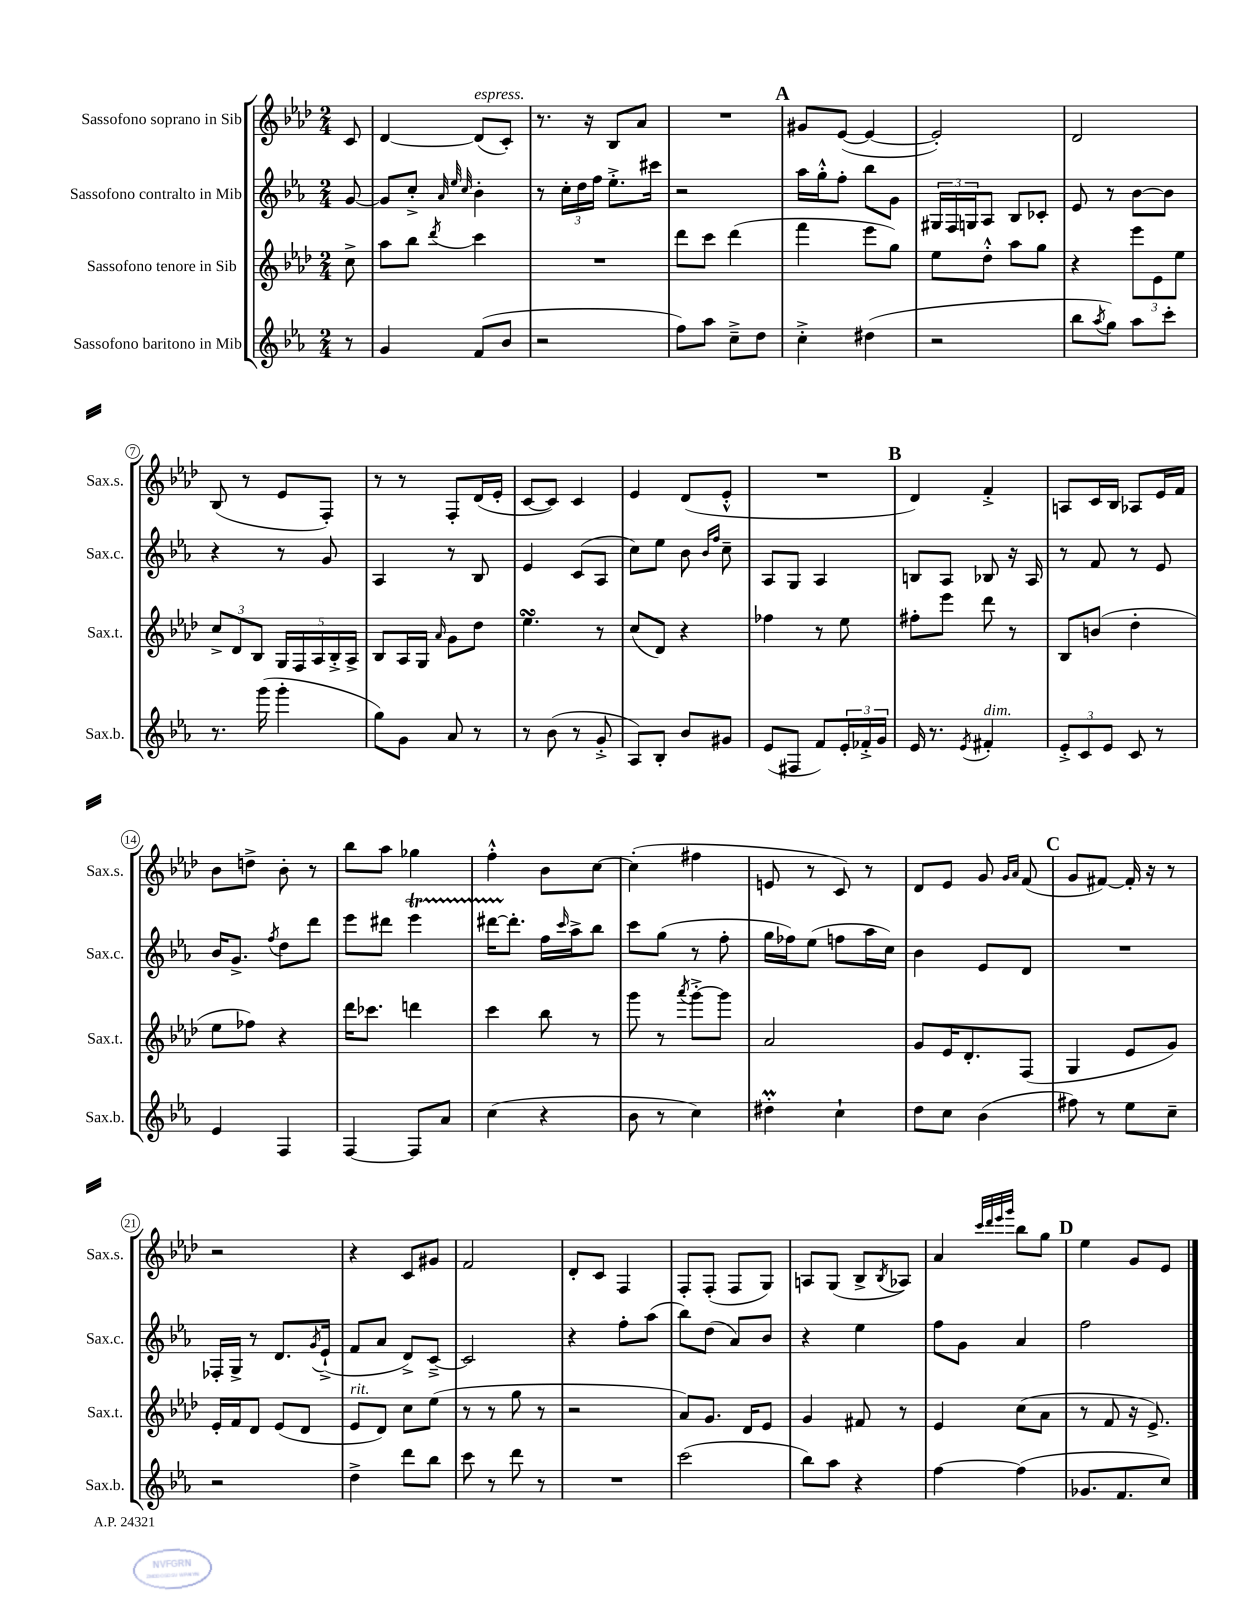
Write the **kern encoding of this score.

**kern	**kern	**kern	**kern
*staff4	*staff3	*staff2	*staff1
*clefG2	*clefG2	*clefG2	*clefG2
*k[b-e-a-]	*k[b-e-a-d-]	*k[b-e-a-]	*k[b-e-a-d-]
*M2/4	*M2/4	*M2/4	*M2/4
8r	8cc^	[8g	8c
=	=	=	=
4g	8aa-	8g]	[4d-
.	8bb-	8cc'^	.
.	.	32qqa-	.
.	.	32qqee-	.
.	8qddd-	32qqcc	.
(8f	4ccc	4b-'	(8d-]
8b-	.	.	8c')
=	=	=	=
2r	2r	8r	8.r
.	.	24cc'	.
.	.	24dd	.
.	.	.	16r
.	.	24ff	.
.	.	8.ee-'^	8B-
.	.	.	8a-
.	.	16ccc#	.
=	=	=	=
8ff)	8ddd-	2r	2r
8aa-	8ccc	.	.
8cc~^	(4ddd-	.	.
8dd	.	.	.
=	=	=	=
4cc'^	4fff	16aa-	8g#
.	.	16gg'^^	.
.	.	8ff'	([8e-
(4dd#	8eee-	8bb-	4e-_
.	8gg)	8g	.
=	=	=	=
2r	8ee-	24G#	2e-'])
.	.	24F	.
.	.	24G	.
.	8dd-'^^	8A-	.
.	8aa-	8B-	.
.	8gg	8c-'	.
=	=	=	=
8bb-	4r	8e-	2d-
8qaa-	.	.	.
8gg)	.	8r	.
8aa-	12eee-	[8b-	.
.	12e-	.	.
8ccc'	.	8b-]	.
.	12ee-	.	.
=	=	=	=
8.r	12cc^	4r	(8B-
.	12d-	.	.
.	.	.	8r
.	12B-	.	.
(16ggg	.	.	.
4ggg'	20G	8r	8e-
.	20F	.	.
.	20A-	.	.
.	.	8g	8F')
.	20B-'^	.	.
.	20A-^	.	.
=	=	=	=
8gg)	8B-	4A-	8r
8g	16A-	.	8r
.	16G	.	.
.	16qqa-	.	.
8a-	8g	8r	8F'
8r	8dd-	8B-	(16d-
.	.	.	16e-'
=	=	=	=
8r	4.ee-	4e-	[8c
(8b-	.	.	8c])
8r	.	(8c	4c
8g'^	8r	8A-	.
=	=	=	=
8A-)	(8cc	8cc)	4e-
8B-'	8d-)	8ee-	.
8b-	4r	8b-	(8d-
.	.	16qqb-	.
.	.	16qqff	.
8g#	.	8cc~	8e-'^^
=	=	=	=
(8e-	4ff-	8A-	2r
8F#	.	8G	.
8f)	8r	4A-	.
24e-'	8ee-	.	.
24f-'^	.	.	.
24g	.	.	.
=	=	=	=
16e-	8ff#'	8B	4d-)
8.r	.	.	.
.	8eee-	8A-	.
8qe-	.	.	.
4f#'	8ddd-	8B-	4f'^
.	8r	16r	.
.	.	16A-	.
=	=	=	=
12e-'^	8B-	8r	8A
12c	.	.	.
.	(8b	8f	16c
12e-	.	.	.
.	.	.	16B-
8c	4dd-'	8r	8A-
8r	.	8e-	16e-
.	.	.	16f
=	=	=	=
4e-	8ee-	16b-	8b-
.	.	8.g^	.
.	8ff-)	.	8dd^
.	.	8qff	.
4F	4r	8dd	8b-'
.	.	8ddd	8r
=	=	=	=
[4F	16ddd-	8eee-	8bb-
.	8.ccc-	.	.
.	.	8ddd#	8aa-
8F]	4ddd	4eee-	4gg-
8a-	.	.	.
=	=	=	=
(4cc	4ccc	[16ddd#	4ff'^^
.	.	8.ddd#']	.
4r	8bb-	16ff	8b-
.	.	16qqccc	.
.	.	16aa-^	.
.	8r	8bb-	[8cc
=	=	=	=
8b-	8ggg	8ccc	(4cc']
8r	8r	(8gg	.
.	8qaaa-	.	.
4cc)	[8ggg'^	8r	4ff#
.	8ggg]	8ff'	.
=	=	=	=
4dd#'	2a-	16gg	8e
.	.	16ff-)	.
.	.	(8ee-	8r
4cc`	.	8ff	8c)
.	.	16aa-	8r
.	.	16cc)	.
=	=	=	=
8dd	8g	4b-	8d-
8cc	16e-	.	8e-
.	8.d-'	.	.
(4b-	.	8e-	8g
.	.	.	16qqg
.	.	.	16qqa-
.	(8F	8d	(8f
=	=	=	=
8ff#)	4G	2r	8g
8r	.	.	[8f#)
8ee-	8e-	.	16f#']
.	.	.	16r
8cc~	8g)	.	8r
=	=	=	=
2r	16e-'	16F-'	2r
.	16f	16G^	.
.	8d-	8r	.
.	(8e-	8.d	.
.	8d-	.	.
.	.	8qg	.
.	.	(16e-`^	.
=	=	=	=
4dd^	8e-	8f	4r
.	8d-)	8a-	.
8ddd	8cc	8d^)	8c
8bb-	(8ee-	[8c~^	8g#
=	=	=	=
8ccc	8r	2c]	2f
8r	8r	.	.
8ddd	8gg	.	.
8r	8r	.	.
=	=	=	=
2r	2r	4r	8d-'
.	.	.	8c
.	.	8ff'	4F
.	.	(8aa-	.
=	=	=	=
(2ccc	8a-)	8bb-)	8F'
.	8.g	(8dd	(8F'
.	.	8a-)	8F
.	16d-	.	.
.	8e-	8b-	8G)
=	=	=	=
8bb-)	4g	4r	8A
8aa-	.	.	(8G
4r	8f#	4ee-	8B-^
.	.	.	8qB-
.	8r	.	8A-)
=	=	=	=
[4ff	4e-	8ff	4a-
.	.	8g	.
.	.	.	32qqccc
.	.	.	32qqddd-
.	.	.	32qqeee-
.	.	.	32qqggg
(4ff]	(8cc	4a-	8bb-
.	8a-	.	8gg
=	=	=	=
8.g-	8r	2ff	4ee-
.	8f	.	.
8.f	.	.	.
.	16r	.	8g
.	8.e-^)	.	.
8cc)	.	.	8e-
==	==	==	==
*-	*-	*-	*-
